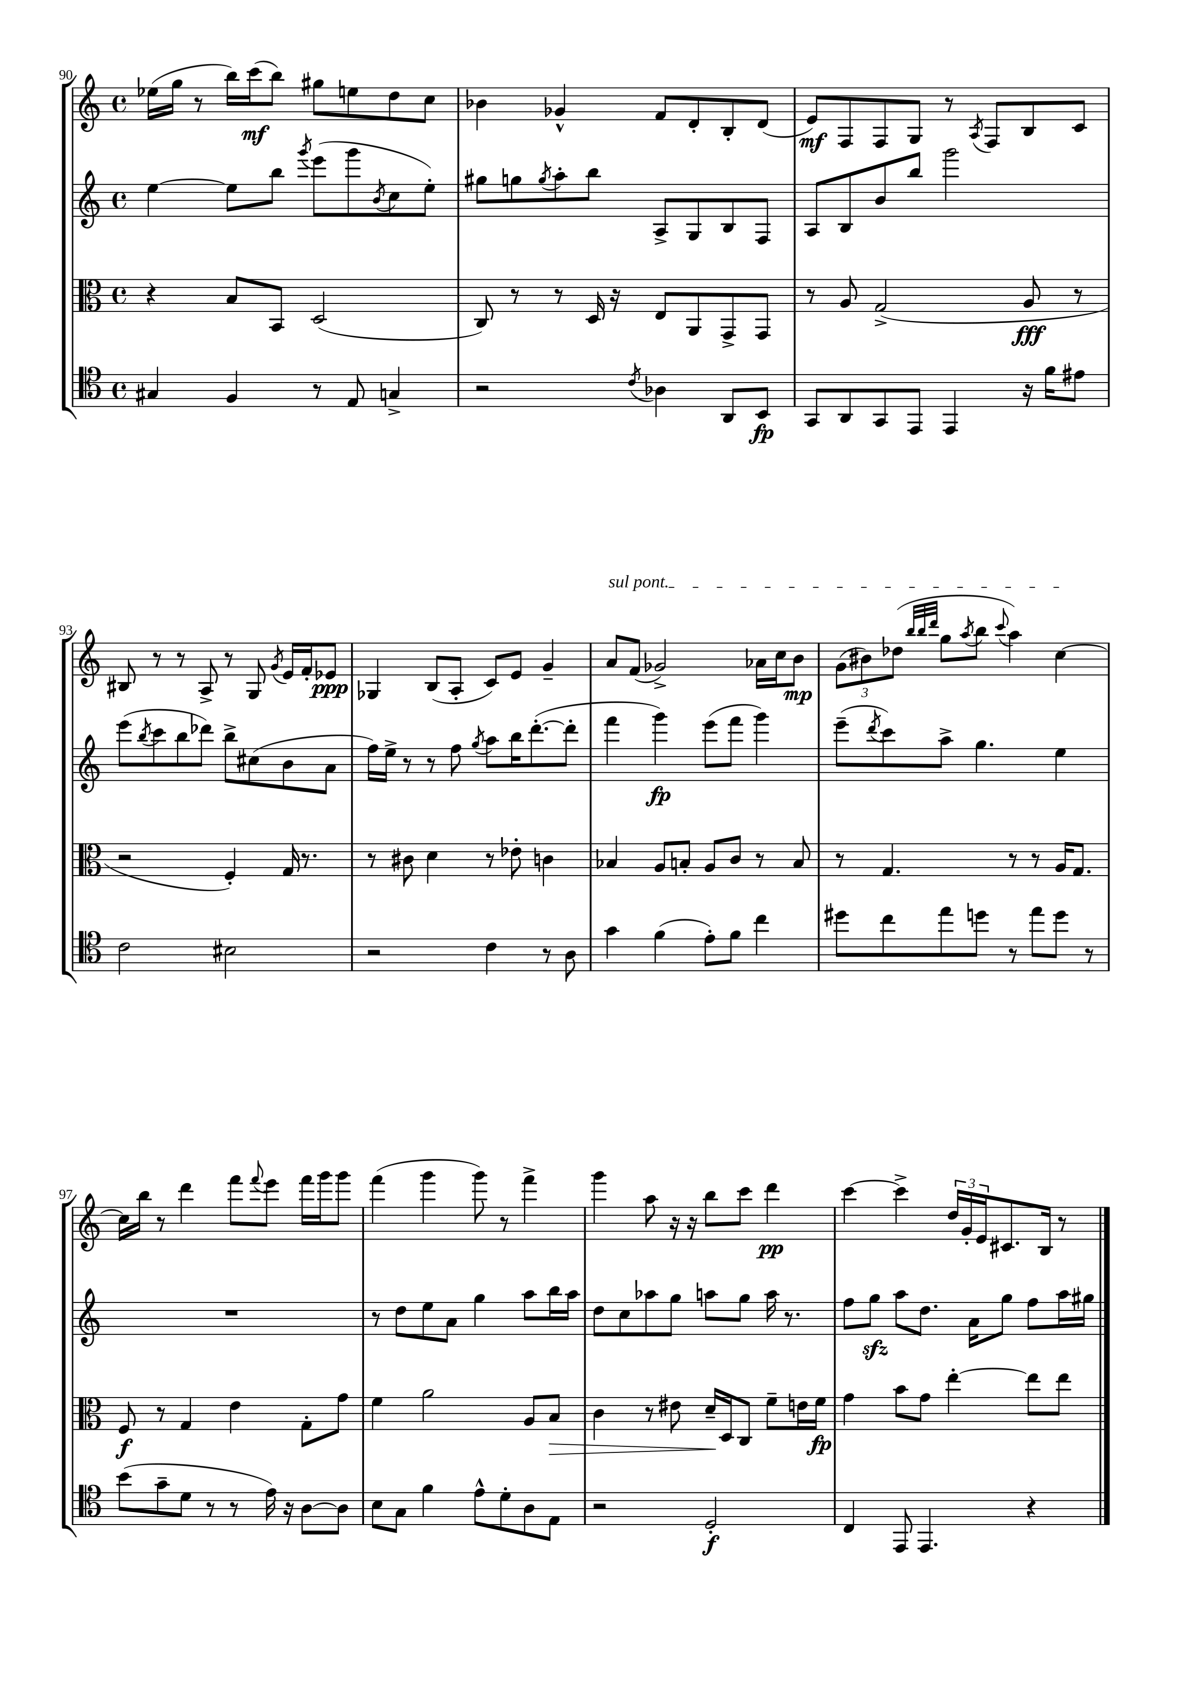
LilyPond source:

<<
\new StaffGroup <<
\new Staff = "s0" {
    \clef treble \key c \major \defaultTimeSignature \time 4/4
    ees''16( g''16 r8 b''16) c'''16\mf( b''8) gis''8 e''8 d''8 c''8 |
    bes'4 ges'4-^ f'8 d'8-. b8-. d'8( |
    e'8\mf) f8 f8 g8 r8 \acciaccatura { a8 } f8 b8 c'8 |
    bis8 r8 r8 a8-> r8 g8 \acciaccatura { g'8 } e'16 f'16-. ees'8\ppp |
    ges4 b8( a8-. c'8) e'8 g'4-- |
    \once \override TextSpanner.bound-details.left.text = \markup { \italic "sul pont." } a'8\startTextSpan f'8( ges'2->) aes'16 c''16 b'8\mp |
    \tuplet 3/2 { g'8( bis'8) des''8( } \grace { b''32 b''32 d'''32 } g''8 \acciaccatura { a''8 } b''8 \appoggiatura { c'''8 } a''4) c''4~\stopTextSpan |
    c''16 b''16 r8 d'''4 f'''8 \appoggiatura { f'''8 } e'''8 f'''16 g'''16 g'''8 |
    f'''4( g'''4 g'''8) r8 f'''4-> |
    g'''4 a''8 r16 r16 b''8 c'''8 d'''4\pp |
    c'''4~ c'''4-> \tuplet 3/2 { d''16 g'16-. e'16 } cis'8. b16 r8 \bar "|." |
}
\new Staff = "s1" {
    \clef treble \key c \major \defaultTimeSignature \time 4/4
    e''4~ e''8 b''8 \acciaccatura { g'''8 } e'''8( g'''8 \acciaccatura { b'8 } c''8 e''8-.) |
    gis''8 g''8 \acciaccatura { g''8 } a''8-. b''8 a8-> g8 b8 f8 |
    a8 b8 b'8 b''8 g'''2 |
    e'''8( \acciaccatura { b''8 } c'''8 b''8 des'''8) b''8-> cis''8( b'8 a'8 |
    f''16) e''16-> r8 r8 f''8 \acciaccatura { g''8 } a''8 b''16 d'''8.~-.( d'''8-. |
    f'''4 g'''4\fp) e'''8( f'''8 g'''4) |
    e'''8--( \acciaccatura { d'''8 } c'''8) a''8-> g''4. e''4 |
    R1 |
    r8 d''8 e''8 a'8 g''4 a''8 b''16 a''16 |
    d''8 c''8 aes''8 g''8 a''8 g''8 a''16 r8. |
    f''8 g''8\sfz a''8 d''8. a'16 g''8 f''8 a''16 gis''16 \bar "|." |
}
\new Staff = "s2" {
    \clef alto \key c \major \defaultTimeSignature \time 4/4
    r4 b8 b,8 d2( |
    c8) r8 r8 d16 r16 e8 a,8 g,8-> g,8 |
    r8 a8 g2->( a8\fff r8 |
    r2 f4-.) g16 r8. |
    r8 cis'8 d'4 r8 ees'8-. c'4 |
    bes4 a8 b8-. a8 c'8 r8 b8 |
    r8 g4. r8 r8 a16 g8. |
    f8\f r8 g4 e'4 g8-. g'8 |
    f'4 a'2 a8 b8\> |
    c'4 r8 eis'8 d'16--\! d16 c8 f'8-- e'16 f'16\fp |
    g'4 b'8 g'8 e''4~-. e''8 e''8 \bar "|." |
}
\new Staff = "s3" {
    \clef tenor \key c \major \defaultTimeSignature \time 4/4
    gis4 f4 r8 e8 g4-> |
    r2 \acciaccatura { c'8 } aes4 a,8 b,8\fp |
    g,8 a,8 g,8 e,8 e,4 r16 f'16 eis'8 |
    c'2 bis2 |
    r2 c'4 r8 a8 |
    g'4 f'4( e'8-.) f'8 c''4 |
    dis''8 c''8 e''8 d''8 r8 e''8 d''8 r8 |
    b'8( g'8-- d'8 r8 r8 e'16) r16 a8~ a8 |
    b8 g8 f'4 e'8-^ d'8-. a8 e8 |
    r2 d2-.\f |
    c4 e,8 e,4. r4 \bar "|." |
}
>>
>>
\layout { \context { \Score currentBarNumber = #90 } }
